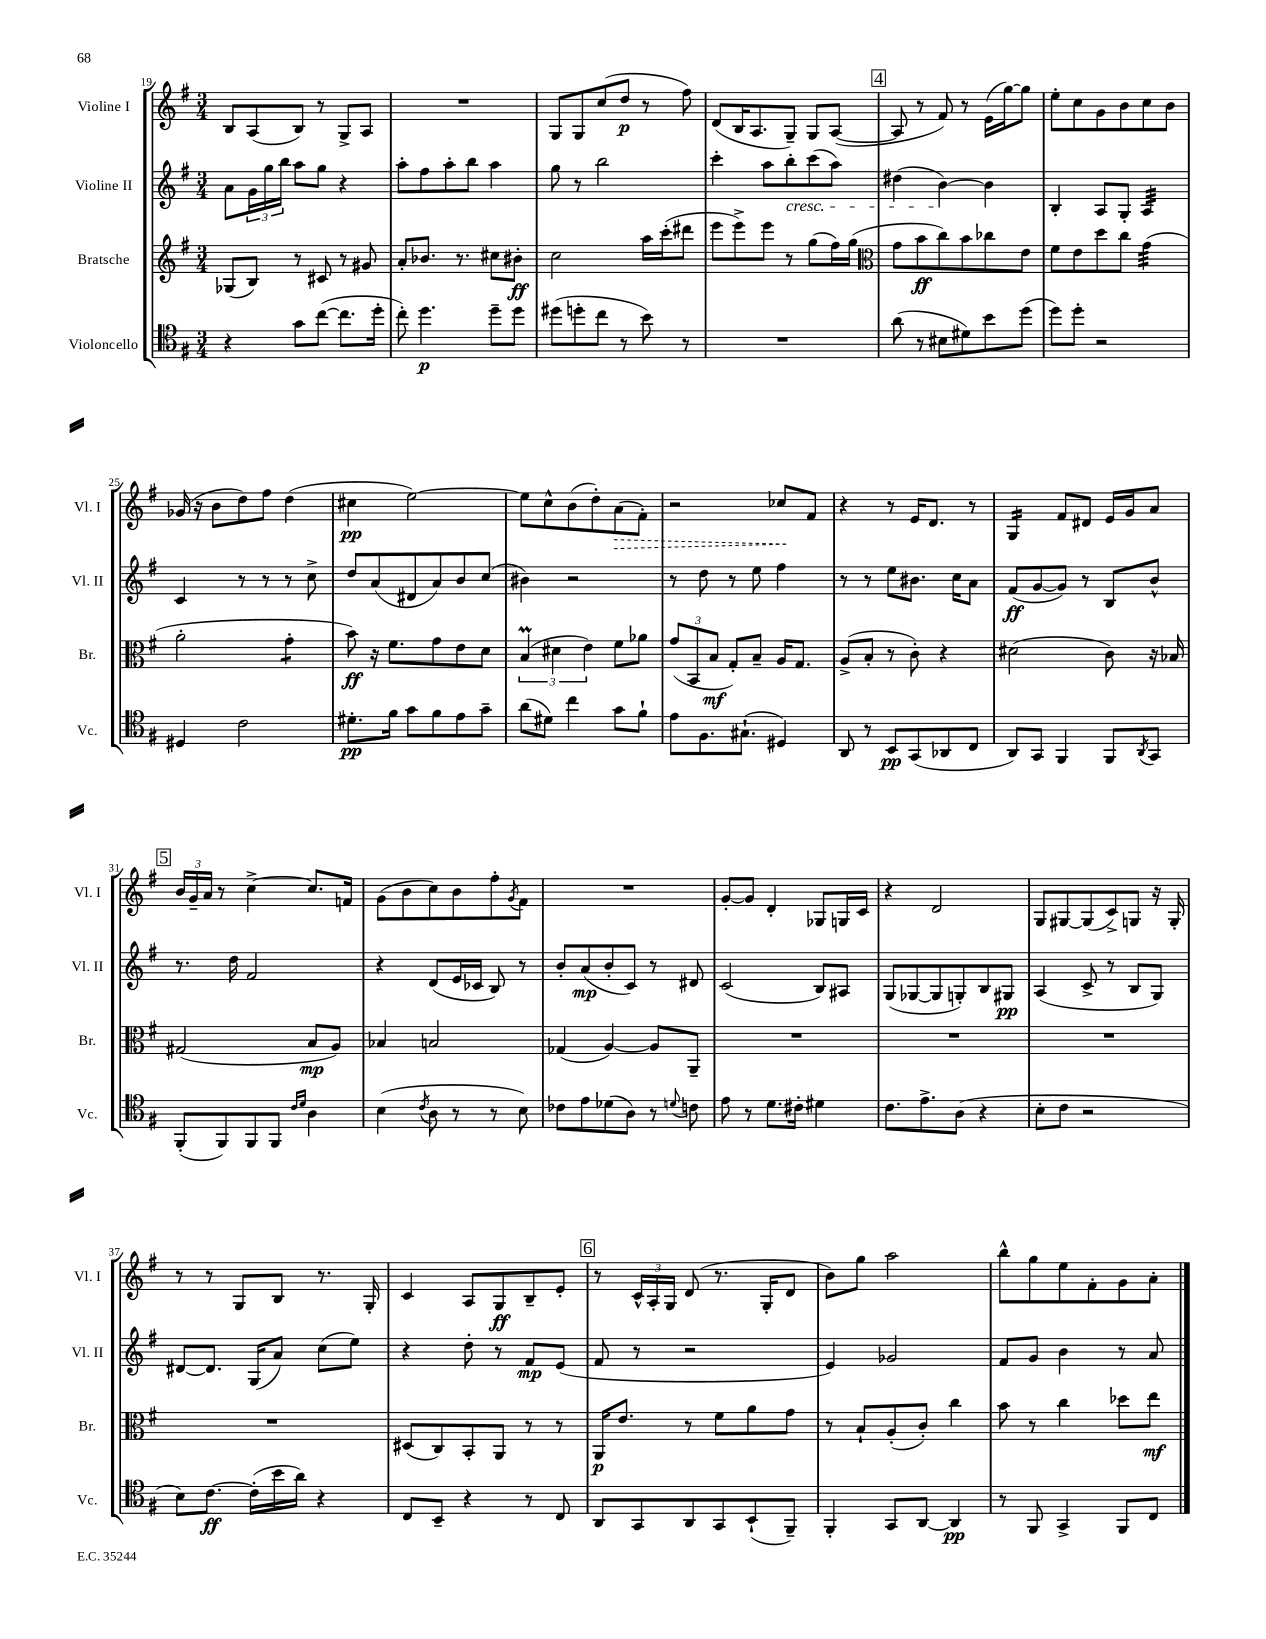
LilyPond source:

<<
\new StaffGroup <<
\new Staff = "s0" \with { instrumentName = "Violine I" shortInstrumentName = "Vl. I" } {
    \clef treble \key g \major \numericTimeSignature \time 3/4
    b8 a8( b8) r8 g8-> a8 |
    R2. |
    g8 g8 c''8( d''8\p r8 fis''8) |
    d'8( b16 a8. g8--) g8 a8~( |
    \mark \markup { \box "4" } a8 r8 fis'8) r8 e'16( g''16~) g''8 |
    e''8-. c''8 g'8 b'8 c''8 b'8 |
    ges'16( r16 b'8 d''8) fis''8 d''4( |
    cis''4\pp e''2~) |
    e''8 c''8-^ b'8( d''8-.) \once \override Hairpin.style = #'dashed-line a'8\>( fis'8-.) |
    r2 ces''8\! fis'8 |
    r4 r8 e'16 d'8. r8 |
    g4:16 fis'8 dis'8 e'16 g'16 a'8 |
    \mark \markup { \box "5" } \tuplet 3/2 { b'16 g'16-- a'16 } r8 c''4~-> c''8. f'16 |
    g'8( b'8 c''8) b'8 fis''8-. \acciaccatura { g'8 } fis'8 |
    R2. |
    g'8~-. g'8 d'4-. ges8 g16 c'16 |
    r4 d'2 |
    g8 gis8~ gis8( c'8->) g8 r16 g16-. |
    r8 r8 g8 b8 r8. g16-. |
    c'4 a8 g8\ff b8-- e'8-. |
    \mark \markup { \box "6" } r8 \tuplet 3/2 { c'16-^ a16-. g16 } d'8( r8. g16-. d'8 |
    b'8) g''8 a''2 |
    b''8-^ g''8 e''8 fis'8-. g'8 a'8-. \bar "|." |
}
\new Staff = "s1" \with { instrumentName = "Violine II" shortInstrumentName = "Vl. II" } {
    \clef treble \key g \major \numericTimeSignature \time 3/4
    a'8 \tuplet 3/2 { g'16 g''16 b''16 } a''8 g''8 r4 |
    a''8-. fis''8 a''8-. b''8 a''4 |
    g''8 r8 b''2 |
    c'''4-. a''8 b''8-.\cresc c'''8( a''8) |
    \mark \markup { \box "4" } dis''4( b'4~\!) b'4 |
    b4-. a8 g8-. a4:32 |
    c'4 r8 r8 r8 c''8-> |
    d''8 a'8( dis'8 a'8) b'8 c''8( |
    bis'4) r2 |
    r8 d''8 r8 e''8 fis''4 |
    r8 r8 e''8 bis'8. c''16 a'8 |
    fis'8\ff( g'8~ g'8) r8 b8 b'8-^ |
    \mark \markup { \box "5" } r8. d''16 fis'2 |
    r4 d'8( e'16 ces'16 b8) r8 |
    b'8-. a'8\mp( b'8-. c'8) r8 dis'8 |
    c'2( b8) ais8 |
    g8( ges8~ ges8 g8-.) b8 gis8\pp |
    a4( c'8-> r8 b8 g8) |
    dis'8~ dis'8. g16( a'8) c''8( e''8) |
    r4 d''8-. r8 fis'8\mp e'8( |
    \mark \markup { \box "6" } fis'8 r8 r2 |
    e'4) ges'2 |
    fis'8 g'8 b'4 r8 a'8 \bar "|." |
}
\new Staff = "s2" \with { instrumentName = "Bratsche" shortInstrumentName = "Br." } {
    \clef treble \key g \major \numericTimeSignature \time 3/4
    ges8( b8) r8 cis'8 r8 gis'8 |
    a'8-. bes'8. r8. cis''8 bis'8-.\ff |
    c''2 a''16 c'''16-.( dis'''8 |
    e'''8 e'''8->) e'''8 r8 g''8( fis''16) g''16( |
    \mark \markup { \box "4" } \clef alto g'8 b'8\ff c''8) b'8 ces''8 e'8 |
    fis'8 e'8 d''8 c''8 g'4:32( |
    a'2-. g'4:8-. |
    b'8\ff) r16 fis'8. g'8 e'8 d'8 |
    \tuplet 3/2 { b4\prall( dis'4 e'4) } fis'8 aes'8 |
    \tuplet 3/2 { g'8( b,8 b8\mf } g8-.) b8-- a16 g8. |
    a8->( b8-. r8 c'8-.) r4 |
    dis'2( c'8) r16 bes16 |
    \mark \markup { \box "5" } gis2( b8\mp a8) |
    bes4 b2 |
    ges4( a4~) a8 a,8-- |
    R2. |
    R2. |
    R2. |
    R2. |
    dis8( c8) b,8-. a,8 r8 r8 |
    \mark \markup { \box "6" } a,16\p e'8. r8 fis'8 a'8 g'8 |
    r8 b8-! a8-.( c'8-.) c''4 |
    b'8 r8 c''4 des''8 e''8\mf \bar "|." |
}
\new Staff = "s3" \with { instrumentName = "Violoncello" shortInstrumentName = "Vc." } {
    \clef tenor \key g \major \numericTimeSignature \time 3/4
    r4 g'8 c''8~( c''8. d''16-. |
    c''8-.) d''4.\p d''8-- d''8 |
    dis''8( d''8-. c''8 r8 b'8) r8 |
    R2. |
    \mark \markup { \box "4" } a'8( r8 bis8 dis'8) b'8 d''8( |
    d''8) d''8-. r2 |
    dis4 c'2 |
    dis'8.-.\pp fis'16 g'8 fis'8 e'8 g'8-- |
    a'8( dis'8) c''4 g'8 fis'8-! |
    e'8 fis8. gis8.-!( dis4) |
    a,8 r8 b,8\pp g,8( aes,8 c8 |
    a,8) g,8 fis,4 fis,8 \acciaccatura { a,8 } g,8 |
    \mark \markup { \box "5" } fis,8-.( fis,8) fis,8 fis,8 \grace { c'16 d'16 } a4 |
    b4( \acciaccatura { c'8 } a8 r8 r8 b8) |
    ces'8 e'8 des'8( a8) r8 \appoggiatura { d'8 } c'8 |
    e'8 r8 d'8. cis'16-. dis'4 |
    c'8. e'8.-> a8( r4 |
    b8-. c'8 r2 |
    b8) c'8.~\ff c'16-.( b'16 a'16) r4 |
    c8 b,8-- r4 r8 c8 |
    \mark \markup { \box "6" } a,8 g,8 a,8 g,8 b,8-!( fis,8--) |
    fis,4-. g,8 a,8~ a,4\pp |
    r8 fis,8 g,4-> fis,8 c8 \bar "|." |
}
>>
>>
\layout { \context { \Score currentBarNumber = #19 } }
